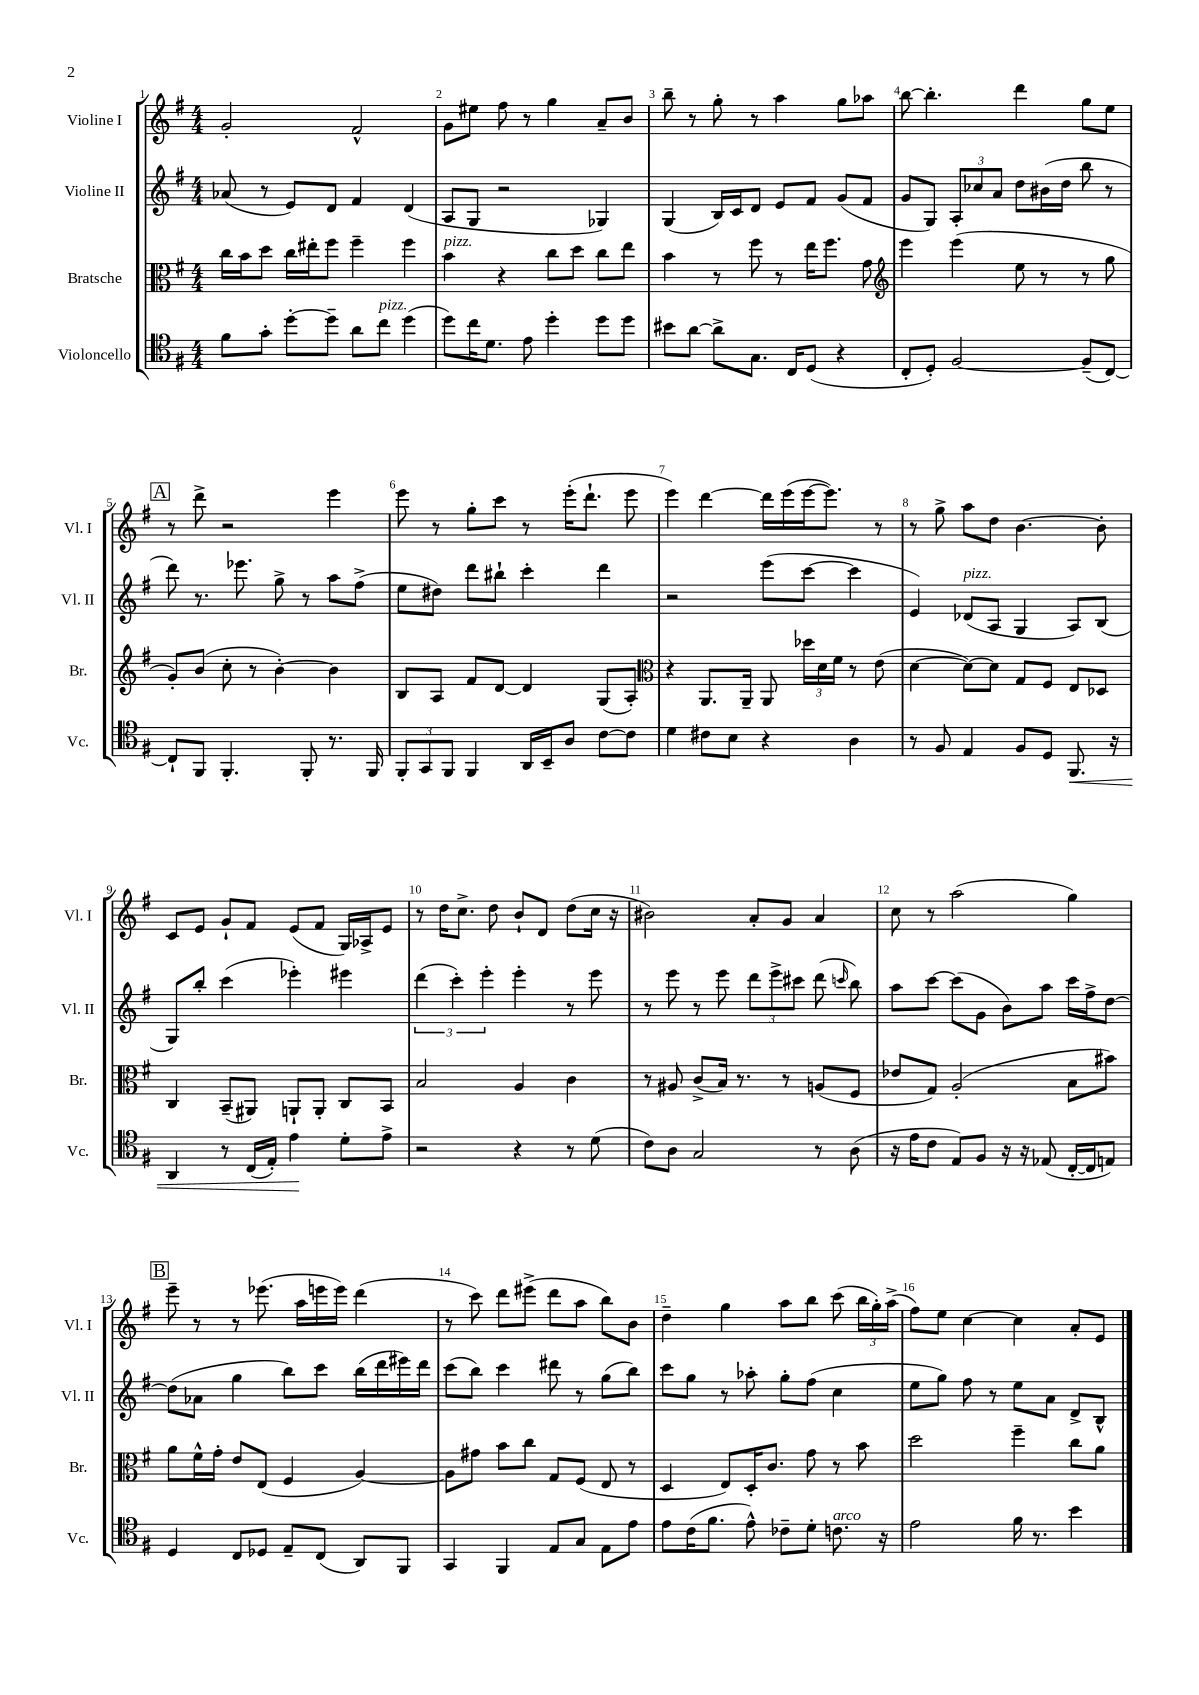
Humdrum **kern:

**kern	**kern	**kern	**kern
*staff4	*staff3	*staff2	*staff1
*clefC4	*clefC3	*clefG2	*clefG2
*k[f#]	*k[f#]	*k[f#]	*k[f#]
*M4/4	*M4/4	*M4/4	*M4/4
8f#\L	16cc\LL	(8a-/	2g'/
.	16b\J	.	.
8g'\J	8dd\J	8r	.
[8dd'\L	16cc\LL	8e/L)	.
.	16ee#'\J	.	.
8dd~\]J	8ff#\J	8d/J	.
8a\L	4ff#~\	4f#/	2f#^^/
8cc\J	.	.	.
(4dd\	4ff#\	(4d/	.
=	=	=	=
8dd\L)	4b\	8A/L	8g\L
16cc\K	.	8G/J	8ee#\J
8.d\J	.	.	.
.	4r	2r	8ff#\
8e\	.	.	8r
4dd'\	8cc\L	.	4gg\
.	8dd\J	.	.
8dd\L	8cc\L	4G-/)	8a~/L
8dd\J	8ee\J	.	8b/J
=	=	=	=
8b#\L	4b\	(4G/	8bb~\
[8a\J	.	.	8r
8a^\]L	8r	16B/LL)	8gg'\
.	.	16c/J	.
8.G\J	8ff#\	8d/J	8r
.	8r	8e/L	4aa\
16C/LK	.	.	.
(8D/J	16ee\LK	8f#/J	.
.	8.ff#\J	.	.
4r	.	(8g/L	8gg\L
.	8g\	8f#/J	8aa-\J
=	=	=	=
*	*clefG2	*	*
8C'/L	4eee\	8g/L	[8bb\
8D'/J)	.	8G/J)	4.bb'\]
[2F#/	(4eee\	12A'/L	.
.	.	12cc-/	.
.	.	12a/J	.
.	8ee\	8dd\L	4ddd\
.	8r	(16b#\L	.
.	.	16dd\JJ	.
(8F#~/]L	8r	8bb\	8gg\L
[8C/J)	8gg\	8r	8ee\J
=	=	=	=
8C`/]L	8g'/L)	8ddd\)	8r
8FF#/J	(8b/J	8.r	8ddd^\
4.FF#'/	8cc'\	.	2r
.	.	8.eee-\	.
.	8r	.	.
.	[4b'\)	8gg^\	.
8FF#'/	.	8r	.
8.r	4b\]	8aa\L	4eee\
.	.	(8ff#^\J	.
16FF#/	.	.	.
=	=	=	=
12FF#'/L	8B/L	8ee\L	8eee\
12GG/	.	.	.
.	8A/J	8dd#\J)	8r
12FF#/J	.	.	.
4FF#/	8f#/L	8ddd\L	8gg'\L
.	[8d/J	8bb#`\J	8ccc\J
16AA/LL	4d/]	4ccc'\	8r
16BB~/J	.	.	.
8A/J	.	.	(16eee'\LK
.	.	.	8.ddd`\J
[8c\L	(8G/L	4ddd\	.
8c\]J	8A'/J)	.	8eee\
=	=	=	=
*	*clefC3	*	*
4d\	4r	2r	4eee\)
8c#\L	8.AA/L	.	[4ddd\
8B\J	.	.	.
.	16AA~/Jk	.	.
4r	8AA/	(8eee\L	16ddd\]LL
.	.	.	(16eee\
.	24dd-\LL	[8ccc\J	[16eee\J
.	24d\	.	.
.	.	.	8.eee\]J)
.	24f#\JJ	.	.
4A\	8r	4ccc\]	.
.	(8e\	.	8r
=	=	=	=
8r	[4d\	4e/)	8r
8F#/	.	.	8gg^\
4E/	8d\_L)	(8d-/L	8aa\L
.	8d\]J	8A/J	8dd\J
8F#/L	8G/L	4G/	[4.b\
8D/J	8F#/J	.	.
8.FF#/	8E/L	8A/L)	.
.	8D-/J	(8B/J	8b'\]
16r	.	.	.
=	=	=	=
4AA/	4C/	8G/L)	8c/L
.	.	8bb'/J	8e/J
8r	(8BB~/L	(4ccc\	8g`/L
(16C/LL	8AA#/J)	.	8f#/J
16E'/JJ)	.	.	.
4e\	8AA`/L	4eee-'\)	(8e/L
.	8AA'/J	.	8f#/J
8d'\L	8C/L	4eee#\	16G/LL)
.	.	.	16A-^/J
8e^\J	8BB/J	.	8e/J
=	=	=	=
2r	2B/	(6ddd\	8r
.	.	.	16dd\LK
.	.	6ccc'\)	.
.	.	.	8.cc^\J
.	.	6eee'\	.
.	.	.	8dd\
4r	4A/	4eee'\	8b`/L
.	.	.	8d/J
8r	4c\	8r	(8dd\L
(8d\	.	8eee\	16cc\Jk
.	.	.	16r
=	=	=	=
8c\L)	8r	8r	2b#\)
8A\J	8A#/	8eee\	.
2G/	(8c^/L	8r	.
.	16B/Jk)	8eee\	.
.	8.r	.	.
.	.	12ddd\L	8a'/L
.	.	12eee^\	.
.	8r	.	8g/J
.	.	12ccc#\J	.
8r	(8A/L	(8ddd\	4a/
.	.	16qqccc/	.
(8A\	8F#/J	8bb\)	.
=	=	=	=
16r	8e-/L	8aa\L	8cc\
16e\LK	.	.	.
8c\J	8G/J)	[8ccc\J	8r
8E/L)	(2A'/	(8ccc\]L	(2aa\
8F#/J	.	8g\J	.
16r	.	8b\L)	.
16r	.	.	.
(8E-/	.	8aa\J	.
[16C'/LL	8B\L	16ccc\LL	4gg\)
16C/]J	.	16ff#^\J	.
8E/J)	8b#\J)	[8dd\J	.
=	=	=	=
4D/	8a\L	(8dd\]L	8eee~\
.	16f#^^\L	8a-\J	8r
.	16g'\JJ	.	.
8C/L	8e/L	4gg\	8r
8D-/J	(8E/J	.	(8.eee-\
8E~/L	4F#/	8bb\L)	.
.	.	.	16aa\LL
(8C/J	.	8ccc\J	16eee\
.	.	.	16eee\JJ)
8AA/L)	[4A/)	(16bb\LL	(4ddd\
.	.	16ddd\	.
8FF#/J	.	16eee#\)	.
.	.	16ddd\JJ	.
=	=	=	=
4GG/	8A\]L	(8ccc\L	8r
.	8g#\J	8bb\J)	8ccc\)
4FF#/	8b\L	4ccc\	8ddd\L
.	8cc\J	.	(8eee#^\J
8E/L	8G/L	8ddd#\	8ddd\L
8G/J	(8F#/J	8r	8aa\J
8E\L	8E/	(8gg\L	8bb\L)
8e\J	8r	8bb\J)	8b\J
=	=	=	=
8e\L	4D/	8ccc\L	4dd~\
(16c\K	.	8gg\J	.
8.f#\J	.	.	.
.	8E/L)	8r	4gg\
8e^^\)	16D'/K	8aa-'\	.
.	8.c/J	.	.
8c-~\L	.	8gg'\L	8aa\L
8d'\J	8g\	(8ff#\J	8bb\J
8.c\	8r	4cc\	(8ccc\
.	8b\	.	24bb\LL
.	.	.	24gg'\)
16r	.	.	.
.	.	.	(24aa^\JJ
=	=	=	=
2e\	2dd\	8ee\L	8ff#\L)
.	.	8gg\J)	8ee\J
.	.	8ff#\	[4cc\
.	.	8r	.
16f#\	4ff#~\	8ee\L	4cc\]
8.r	.	.	.
.	.	8a\J	.
4b\	8cc\L	8d^/L	8a'/L
.	8a\J	8B^^/J	8e/J
==	==	==	==
*-	*-	*-	*-
